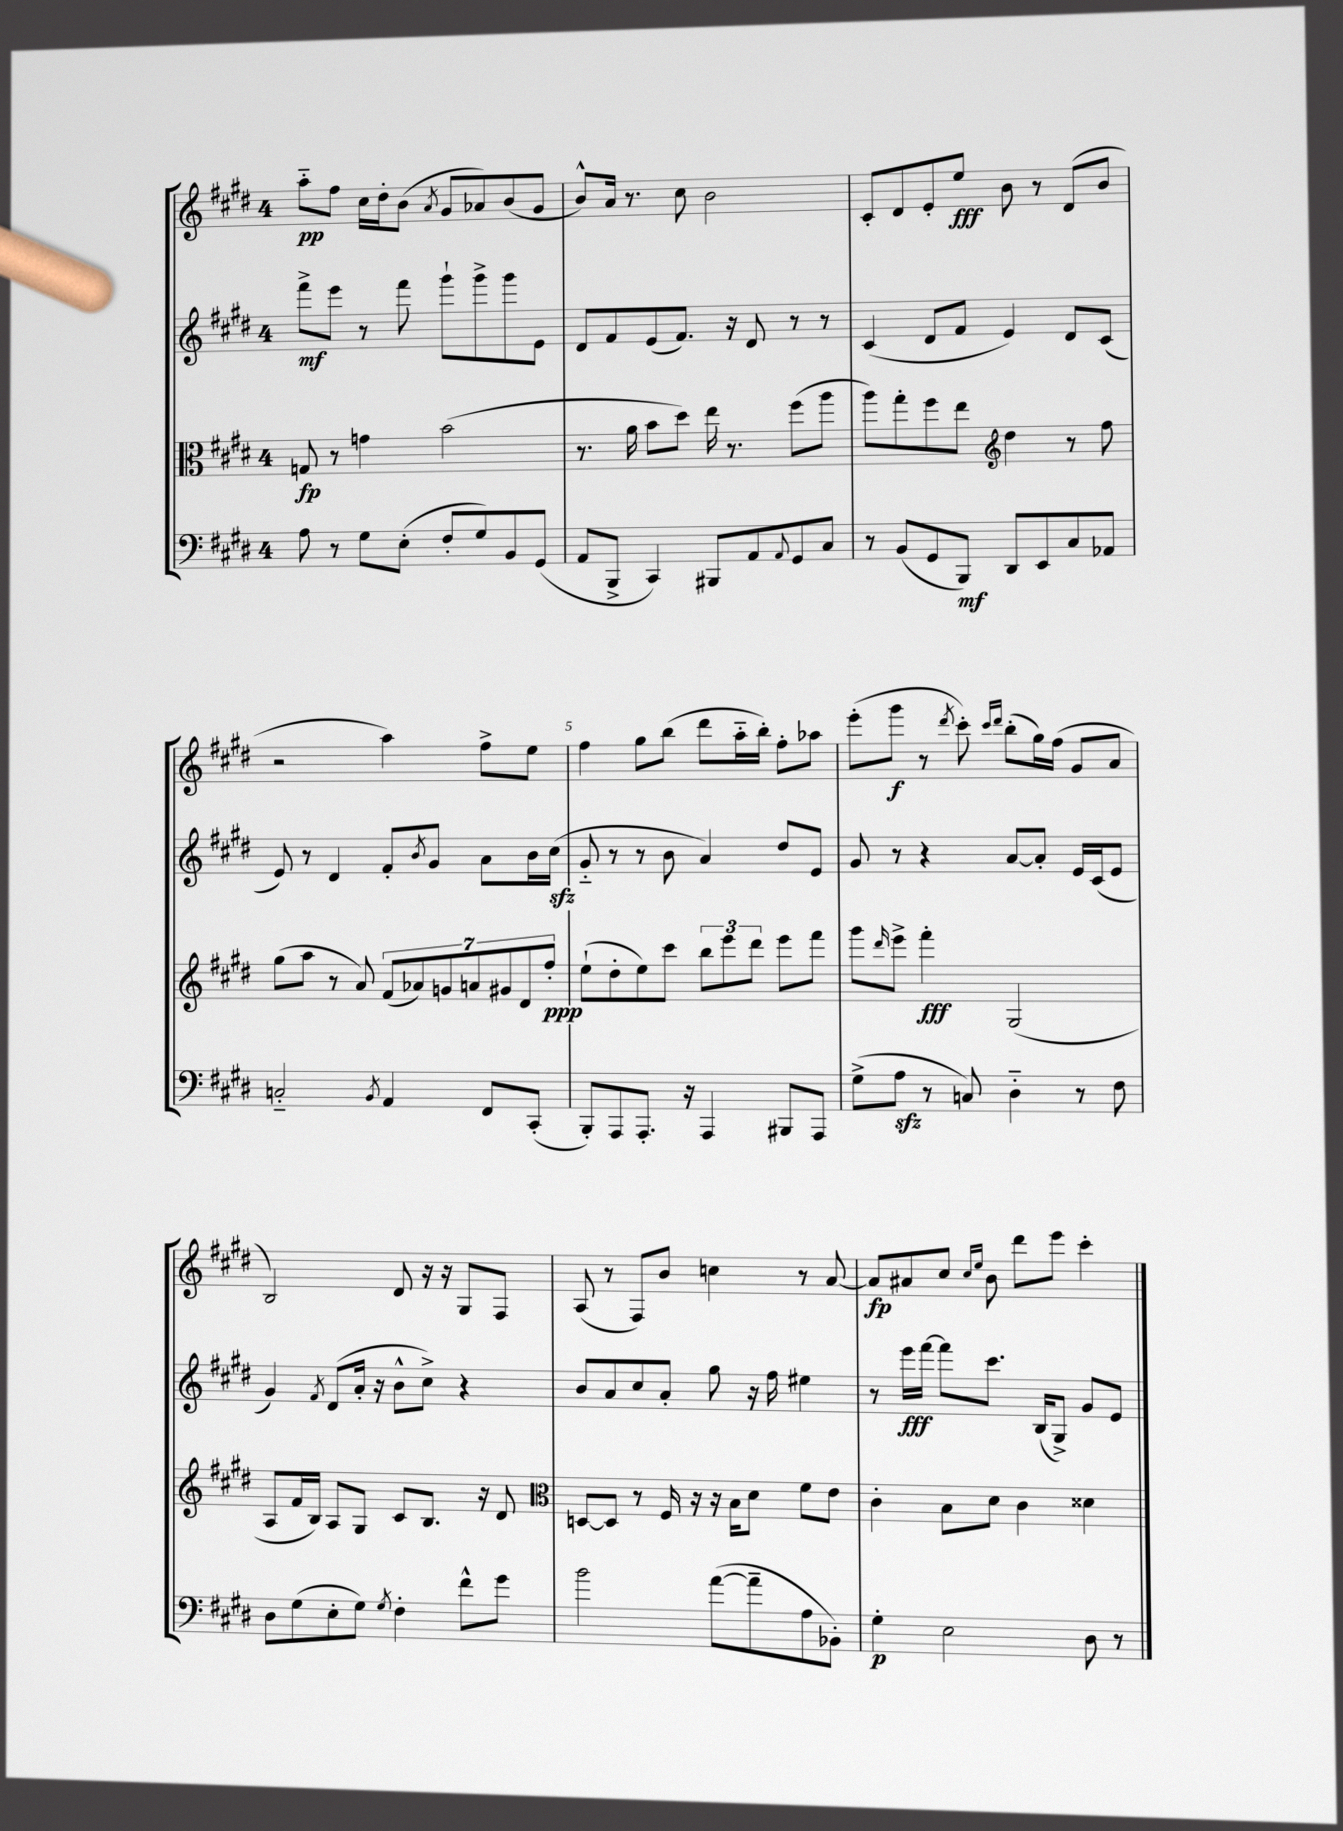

**kern	**kern	**kern	**kern
*staff4	*staff3	*staff2	*staff1
*clefF4	*clefC3	*clefG2	*clefG2
*k[f#c#g#d#]	*k[f#c#g#d#]	*k[f#c#g#d#]	*k[f#c#g#d#]
*M4/4	*M4/4	*M4/4	*M4/4
8A\	8G/	8fff#^\L	8aa'~\L
8r	8r	8eee\J	8ff#\J
8G#\L	4g\	8r	16cc#\LL
.	.	.	16dd#'\J
(8E'\J	.	8fff#\	(8b\J
.	.	.	8qa/
8F#'/L	(2b\	8ggg#`\L	8g#/L
8G#/)	.	8ggg#^\	8a-/)
8BB/	.	8ggg#\	(8b/
(8GG#/J	.	8e\J	8g#/J
=	=	=	=
8AA/L	8.r	8d#/L	8b^^/L)
8BBB^/J	.	8f#/	16a/Jk
.	16a\	.	8.r
4CC#/)	8b\L	(8e/	.
.	8dd#\J)	8.f#/J)	8cc#\
8BBB#/L	16ee\	.	2b\
.	8.r	16r	.
8AA/	.	8d#/	.
8qqAA/	.	.	.
8GG#/	(8ff#\L	8r	.
8C#/J	8aa\J	8r	.
=	=	=	=
8r	8aa\L)	(4c#/	8c#'/L
(8BB/L	8gg#'\	.	8d#/
8GG#/	8ff#\	8d#/L	8e'/
8BBB/J)	8ee\J	8f#/J	8ee/J
*	*clefG2	*	*
8DD#/L	4dd#\	4e/)	8b\
8EE/	.	.	8r
8C#/	8r	8d#/L	(8d#/L
8AA-/J	8ff#\	(8c#/J	8b/J
=	=	=	=
2C'~/	(8gg#\L	8e/)	2r
.	8aa\J	8r	.
.	8r	4d#/	.
.	8a/)	.	.
8qBB/	.	.	.
4AA/	(14f#/L	8f#'/L	4aa\)
.	14a-/)	.	.
.	.	8qb/	.
.	.	8g#/J	.
.	14g/	.	.
.	14a/	.	.
8FF#/L	.	8a\L	8ff#^\L
.	14g#/	.	.
.	14d#/	.	.
(8CC#'/J	.	16b\L	8ee\J
.	14ff#'/J	.	.
.	.	(16cc#\JJ	.
=	=	=	=
8BBB'/L)	(8ee`\L	8g#'~/	4ff#\
8AAA/	8dd#'\	8r	.
8.AAA'/J	8ee\)	8r	8gg#\L
.	8ccc#\J	8b\	(8bb\J
16r	.	.	.
4AAA/	12bb\L	4a/)	8ddd#\L
.	12eee\	.	.
.	.	.	16aa'~\L
.	12ddd#\J	.	.
.	.	.	16bb'\JJ)
8BBB#/L	8eee\L	8dd#/L	8ff#'\L
8AAA/J	8fff#\J	8e/J	8aa-\J
=	=	=	=
(8G#^\L	8ggg#\L	8g#/	(8eee'\L
.	16qqddd#/	.	.
8A\J	8eee^\J	8r	8ggg#\J
8r	4fff#'\	4r	8r
.	.	.	8qddd#/
8C/)	.	.	8ccc#'\)
.	.	.	16qqccc#/LL
.	.	.	16qqddd#/JJ
4D#'~\	(2G#/	[8a/L	(8bb'\L
.	.	8a'/]J	16gg#\L)
.	.	.	(16ff#\JJ
8r	.	16e/LL	8g#/L
.	.	(16c#/J	.
8F#\	.	8e/J	8a/J
=	=	=	=
8D#\L	8A/L	4g#/)	2B/)
(8G#\	16f#/L	.	.
.	16B/JJ)	.	.
.	.	8qf#/	.
8E'\	8A/L	(8d#/L	.
8G#\J)	8G#/J	16a'/Jk	.
.	.	16r	.
8qG#/	.	.	.
4F#'\	8c#/L	8b^^\L	8d#/
.	8.B/J	8cc#^\J)	16r
.	.	.	16r
8f#^^\L	.	4r	8G#/L
.	16r	.	.
8g#\J	8d#/	.	8F#/J
=	=	=	=
*	*clefC3	*	*
2b\	[8D/L	8b/L	(8A/
.	8D/]J	8a/	8r
.	8r	8cc#/	8F#/L)
.	16F#/	8a'/J	8b/J
.	16r	.	.
([8a\L	16r	8gg#\	4cc\
.	16B\LK	.	.
8a~\]	8d#\J	16r	.
.	.	16ff#\	.
8A\	8f#\L	4ee#\	8r
8BB-'\J)	8e\J	.	[8a/
=	=	=	=
4G#'\	4c#'\	8r	8a/]L
.	.	16eee\LL	8a#/
.	.	[16fff#\JJ	.
2E\	8B\L	8fff#\]L	8cc#/J
.	.	.	16qqcc#/LL
.	.	.	16qqee/JJ
.	8d#\J	8.ccc#\J	8b\
.	4c#\	.	8ddd#\L
.	.	(16B/LK	.
.	.	8G#^/J)	8eee\J
8D#\	4d##\	8g#/L	4ccc#'\
8r	.	8e/J	.
==	==	==	==
*-	*-	*-	*-
